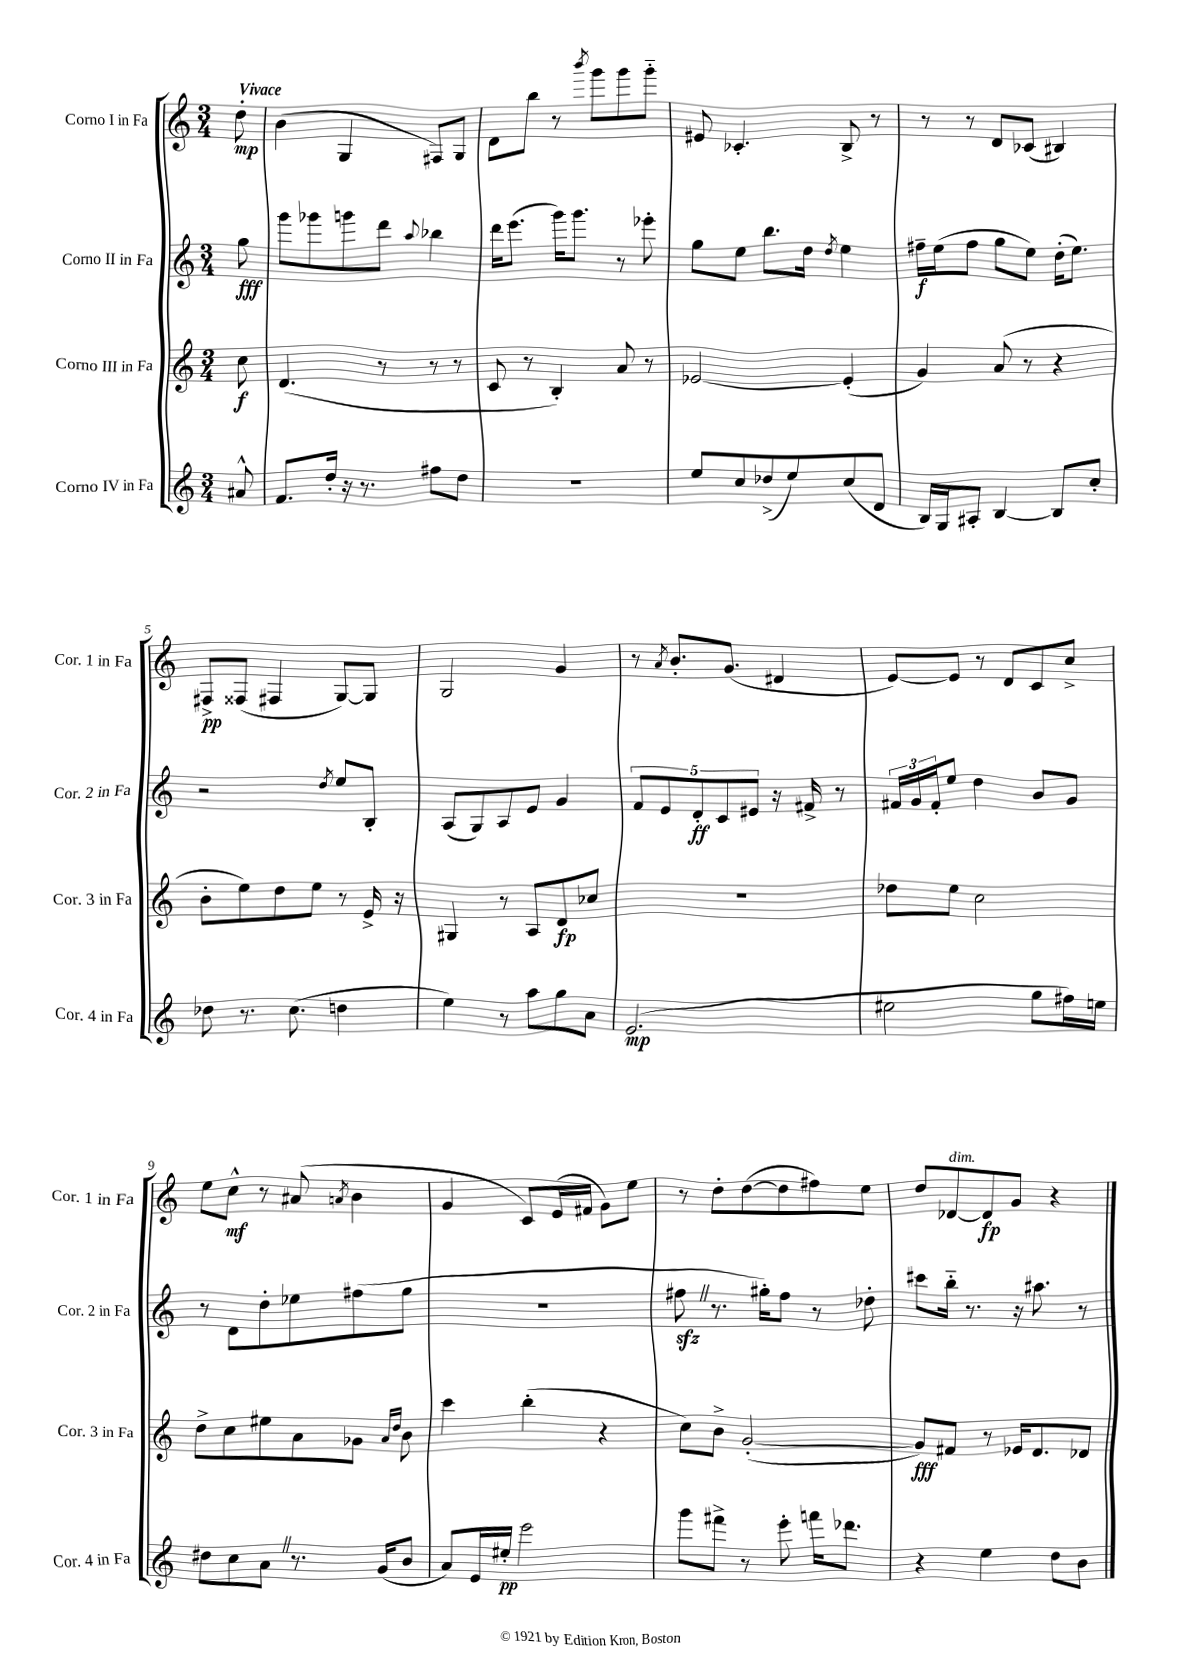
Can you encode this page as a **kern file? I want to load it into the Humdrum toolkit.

**kern	**kern	**kern	**kern
*staff4	*staff3	*staff2	*staff1
*clefG2	*clefG2	*clefG2	*clefG2
*k[]	*k[]	*k[]	*k[]
*M3/4	*M3/4	*M3/4	*M3/4
8a#^^	8cc	8gg	8dd'
=	=	=	=
8.f	(4.d	8ggg	(4b
.	.	8ggg-	.
16dd'	.	.	.
16r	.	8ggg	4G
8.r	.	.	.
.	8r	8ddd	.
.	.	8qqaa	.
8ff#	8r	4bb-	8F#)
8dd	8r	.	8G
=	=	=	=
2.r	8c	16ddd	8d
.	.	(8.eee	.
.	8r	.	8bb
.	4B')	16ggg)	8r
.	.	8.ggg	.
.	.	.	8qbbb
.	.	.	8ggg
.	8a	8r	8ggg
.	8r	8eee-'	8ggg'~
=	=	=	=
8ee	[2e-	8gg	8e#
8cc	.	8ee	4.c-'
(8dd-^	.	8.bb	.
8ee)	.	.	.
.	.	16dd	.
.	.	8qdd	.
(8cc	(4e-']	4ee	8B^
8d	.	.	8r
=	=	=	=
16B)	4g)	16ff#~	8r
16G	.	(16ee	.
8A#'	.	8ff#	8r
[4B	(8a	8gg	8d
.	8r	8ee)	(8c-
8B]	4r	(16dd'	4B#)
.	.	8.ee)	.
8cc'	.	.	.
=	=	=	=
8dd-	8b'	2r	8F#^
8.r	8ee)	.	(8F##
.	8dd	.	4F#
(8.cc	.	.	.
.	8ee	.	.
.	.	8qdd	.
4dd	8r	8ee	[8G)
.	16e^	8B'	8G]
.	16r	.	.
=	=	=	=
4ee)	4G#	(8A	2G
.	.	8G)	.
8r	8r	8A	.
8aa	8A	8e	.
8gg	8d	4g	4g
8a	8cc-	.	.
=	=	=	=
(2.e	2.r	10f	8r
.	.	10e	.
.	.	.	8qa
.	.	.	8.b'
.	.	10d'	.
.	.	10c	.
.	.	.	(8.g
.	.	10e#	.
.	.	16r	4d#
.	.	16f#^	.
.	.	8r	.
=	=	=	=
2ee#	8dd-	24f#	[8e)
.	.	24g	.
.	.	24f#'	.
.	8ee	8ee	8e]
.	2cc	4dd	8r
.	.	.	8d
8gg	.	8b	8c
16ff#)	.	8g	8cc^
16ee	.	.	.
=	=	=	=
8dd#	8dd^	8r	8ee
8cc	8cc	8d	8cc^^
8a	8ee#	8dd'	8r
8.r	8a	8ee-	(8a#
.	.	.	8qa
.	8g-	(8ff#	4b
(16g	.	.	.
.	16qqa	.	.
.	16qqdd	.	.
8b	8b	8gg	.
=	=	=	=
8a)	4ccc	2.r	4g
16e	.	.	.
16ee#'	.	.	.
2eee	(4bb'	.	8c)
.	.	.	(16e
.	.	.	16f#
.	4r	.	8g)
.	.	.	8ee
=	=	=	=
8ggg	8cc)	8ff#	8r
8fff#^	8b^	8.r	8dd'
8r	([2g'	.	([8dd
.	.	16gg#')	.
8eee'	.	8ff#	8dd]
16fff	.	8r	8ff#)
8.ddd-	.	.	.
.	.	8dd-'	8ee
=	=	=	=
4r	8g])	8ccc#	8dd
.	8f#	16bb'~	[8d-
.	.	8.r	.
4ee	8r	.	8d-]
.	16e-	16r	8g
.	8.d	8.aa#	.
8dd	.	.	4r
8b	8d-	8r	.
==	==	==	==
*-	*-	*-	*-
